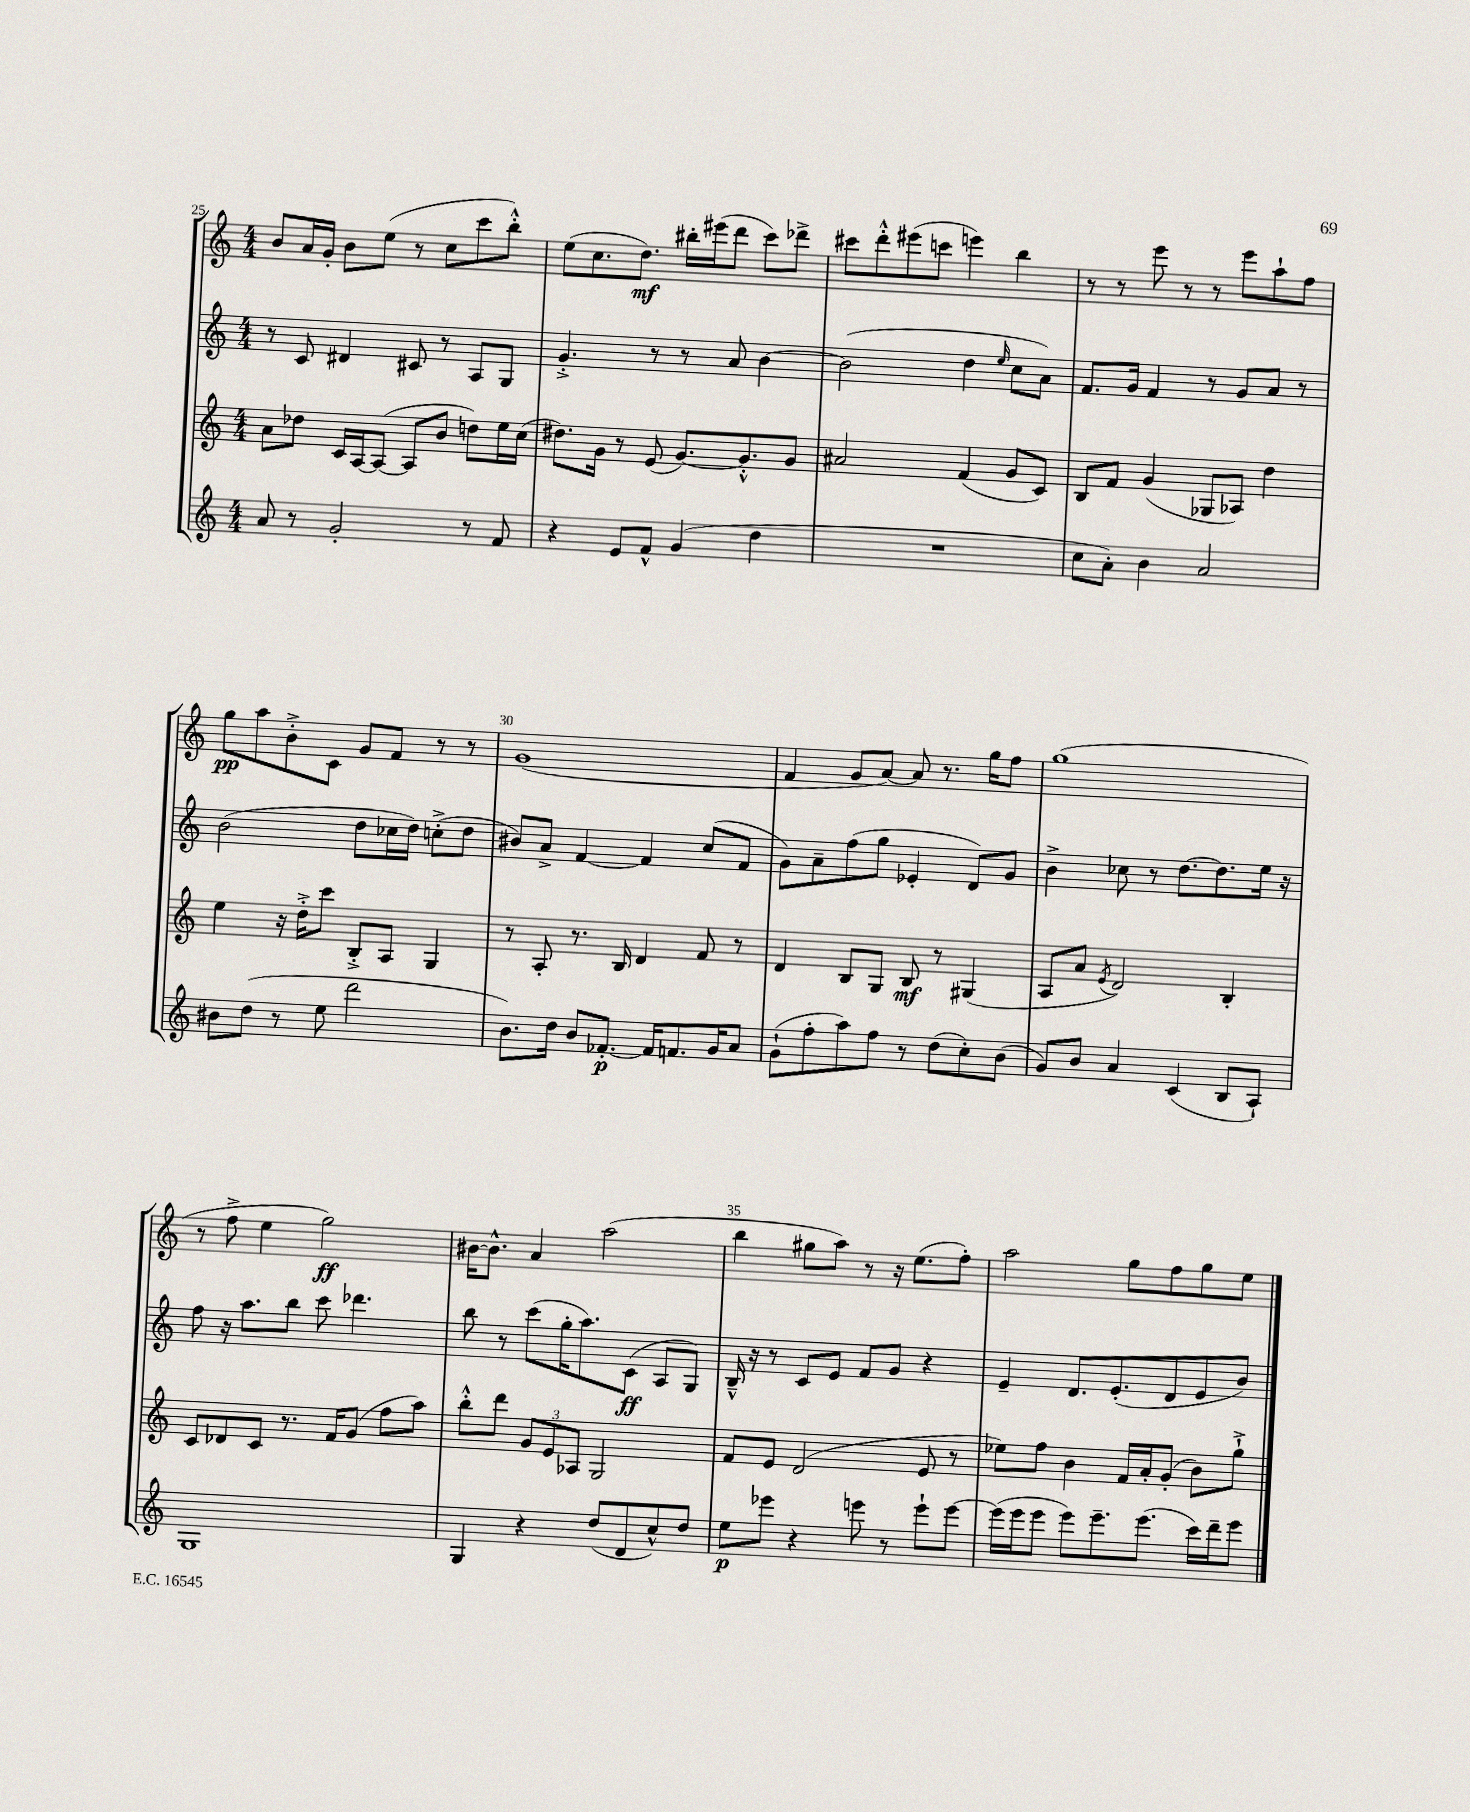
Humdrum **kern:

**kern	**dynam	**kern	**dynam	**kern	**dynam	**kern	**dynam
*part4	*part4	*part3	*part3	*part2	*part2	*part1	*part1
*staff4	*staff4	*staff3	*staff3	*staff2	*staff2	*staff1	*staff1
*clefG2	*	*clefG2	*	*clefG2	*	*clefG2	*
*k[]	*	*k[]	*	*k[]	*	*k[]	*
*M4/4	*	*M4/4	*	*M4/4	*	*M4/4	*
=25	=25	=25	=25	=25	=25	=25	=25
8a/	.	8a\L	.	8r	.	8b/L	.
8r	.	8dd-X\J	.	8c/	.	16a/L	.
.	.	.	.	.	.	16g'/JJ	.
2g'/	.	16c/LL	.	4d#X/	.	8b\L	.
.	.	[16A/J	.	.	.	.	.
.	.	(8A/J_	.	.	.	(8ee\J	.
.	.	8A/L]	.	8c#X/	.	8r	.
.	.	8b/J	.	8r	.	8cc\L	.
8r	.	8ddn\L)	.	8A/L	.	8ccc\	.
8f/	.	16ee\L	.	8G/J	.	8bb'^^\J)	.
.	.	(16cc\JJ	.	.	.	.	.
=26	=26	=26	=26	=26	=26	=26	=26
4r	.	8.dd#X\L)	.	4.g'^/	.	(8ee\L	.
.	.	.	.	.	.	8.cc\	.
.	.	16g\Jk	.	.	.	.	.
8e/L	.	8r	.	.	.	.	.
.	.	.	.	.	.	8.dd\J)	mf
8f^^/J	.	(8e/	.	8r	.	.	.
(4g/	.	[8.g/L)	.	8r	.	16bb#X'\LL	.
.	.	.	.	.	.	(16eee#X\J	.
.	.	.	.	8a/	.	8ddd\J	.
.	.	8.g'^^/]	.	.	.	.	.
4dd\	.	.	.	[4b\	.	8ccc\L)	.
.	.	8g/J	.	.	.	8ddd-X^\J	.
=27	=27	=27	=27	=27	=27	=27	=27
1r	.	2a#X/	.	(2b\]	.	8ccc#X\L	.
.	.	.	.	.	.	8ddd'^^\	.
.	.	.	.	.	.	(8eee#X\	.
.	.	.	.	.	.	8cccn\J	.
.	.	(4f/	.	4dd\	.	4eeen\)	.
.	.	.	.	16qqee/	.	.	.
.	.	8g/L	.	8cc\L	.	4bb\	.
.	.	8c/J)	.	8a\J)	.	.	.
=28	=28	=28	=28	=28	=28	=28	=28
8cc\L	.	8B/L	.	8.f/L	.	8r	.
8a'\J)	.	8f/J	.	.	.	8r	.
.	.	.	.	16g/Jk	.	.	.
4b\	.	(4g/	.	4f/	.	8eee\	.
.	.	.	.	.	.	8r	.
2a/	.	8G-X/L	.	8r	.	8r	.
.	.	8A-X/J)	.	8g/L	.	8eee\L	.
.	.	4dd\	.	8a/J	.	8aa`\	.
.	.	.	.	8r	.	8ff\J	.
!!LO:LB:g=z
=29	=29	=29	=29	=29	=29	=29	=29
8b#X\L	.	4ee\	.	(2b\	.	8gg\L	pp
(8dd\J	.	.	.	.	.	8aa\	.
8r	.	16r	.	.	.	8b'^\	.
.	.	16dd'^\KL	.	.	.	.	.
8ee\	.	8ccc\J	.	.	.	8c\J	.
2ddd\	.	8B'^/L	.	8dd\L	.	8g/L	.
.	.	8A/J	.	16cc-X\L	.	8f/J	.
.	.	.	.	16dd\JJ)	.	.	.
.	.	4G/	.	(8ccn'^\L	.	8r	.
.	.	.	.	8dd\J	.	8r	.
=30	=30	=30	=30	=30	=30	=30	=30
8.b\L)	.	8r	.	8b#X/L)	.	(1g	.
.	.	8A'/	.	8a^/J	.	.	.
16dd\Jk	.	.	.	.	.	.	.
8b/L	.	8.r	.	[4f/	.	.	.
[8.f-X'/J	p	.	.	.	.	.	.
.	.	16B/	.	.	.	.	.
.	.	4d/	.	4f/]	.	.	.
16f-/KL]	.	.	.	.	.	.	.
8.fn/	.	.	.	.	.	.	.
.	.	8f/	.	(8cc/L	.	.	.
16g/K	.	.	.	.	.	.	.
8a/J	.	8r	.	8f/J	.	.	.
=31	=31	=31	=31	=31	=31	=31	=31
(8g`\L	.	4d/	.	8g\L)	.	4f/	.
8ff'\	.	.	.	8a~\	.	.	.
8aa\)	.	8B/L	.	(8ff\	.	8g/L	.
8ff\J	.	8G/J	.	8gg\J	.	[8a/J)	.
8r	.	8B/	mf	4e-X'/	.	8a/]	.
(8dd\L	.	8r	.	.	.	8.r	.
8cc'\)	.	(4G#X/	.	8d/L)	.	.	.
.	.	.	.	.	.	16gg\KL	.
(8b\J	.	.	.	8g/J	.	8ff\J	.
=32	=32	=32	=32	=32	=32	=32	=32
8g/L)	.	8A/L	.	4b^\	.	(1gg	.
8b/J	.	8a/J	.	.	.	.	.
.	.	8qe/	.	.	.	.	.
4a/	.	2d/)	.	8cc-X\	.	.	.
.	.	.	.	8r	.	.	.
(4c/	.	.	.	[8.dd\L	.	.	.
.	.	.	.	8.dd\]	.	.	.
8B/L	.	4B'/	.	.	.	.	.
8A`/J)	.	.	.	16ee\Jk	.	.	.
.	.	.	.	16r	.	.	.
!!LO:LB:g=z
=33	=33	=33	=33	=33	=33	=33	=33
1G	.	8c/L	.	8ff\	.	8r	.
.	.	8d-X/	.	16r	.	8ff^\	.
.	.	.	.	8.aa\L	.	.	.
.	.	8c/J	.	.	.	4ee\	.
.	.	8.r	.	8bb\J	.	.	.
.	.	.	.	8ccc\	.	2gg\)	ff
.	.	16f/KL	.	.	.	.	.
.	.	(8g/J	.	4.ddd-X\	.	.	.
.	.	8ff\L	.	.	.	.	.
.	.	8aa\J)	.	.	.	.	.
=34	=34	=34	=34	=34	=34	=34	=34
4G/	.	8bb'^^\L	.	8bb\	.	[16b#X\KL	.
.	.	.	.	.	.	8.b#^^\J]	.
.	.	8ddd\J	.	8r	.	.	.
4r	.	12g/L	.	(8ccc\L	.	4a/	.
.	.	12e/	.	.	.	.	.
.	.	.	.	16gg'\K	.	.	.
.	.	12A-X/J	.	.	.	.	.
.	.	.	.	8.aa\)	.	.	.
(8dd/L	.	2G/	.	.	.	(2aa\	.
8d/	.	.	.	(8c\J	ff	.	.
8cc^^/)	.	.	.	8A/L	.	.	.
8dd/J	.	.	.	8G/J)	.	.	.
=35	=35	=35	=35	=35	=35	=35	=35
8ee\L	p	8f/L	.	16B~^^/	.	4bb\	.
.	.	.	.	16r	.	.	.
8eee-X\J	.	8e/J	.	8r	.	.	.
4r	.	(2d/	.	8c/L	.	8gg#X\L	.
.	.	.	.	8e/J	.	8aa\J)	.
8eeen\	.	.	.	8f/L	.	8r	.
8r	.	.	.	8g/J	.	16r	.
.	.	.	.	.	.	(8.ee\L	.
8eee`\L	.	8e/	.	4r	.	.	.
[8eee\J	.	8r	.	.	.	8ff'\J)	.
=36	=36	=36	=36	=36	=36	=36	=36
(16eee\LL]	.	8ee-X\L)	.	4e~/	.	2aa\	.
16eee\J	.	.	.	.	.	.	.
8eee\J	.	8ff\J	.	.	.	.	.
8eee\L)	.	4b\	.	8.d/L	.	.	.
8.eee~\	.	.	.	.	.	.	.
.	.	.	.	(8.e'/	.	.	.
.	.	16f/LL	.	.	.	8gg\L	.
(8.eee\J	.	16a'/J	.	.	.	.	.
.	.	(8g'/J	.	8d/	.	8ff\	.
16ccc\LL)	.	8b\L)	.	8e/	.	8gg\	.
16ddd~\J	.	.	.	.	.	.	.
8eee\J	.	8gg`^\J	.	8b/J)	.	8ee\J	.
==	==	==	==	==	==	==	==
*-	*-	*-	*-	*-	*-	*-	*-
